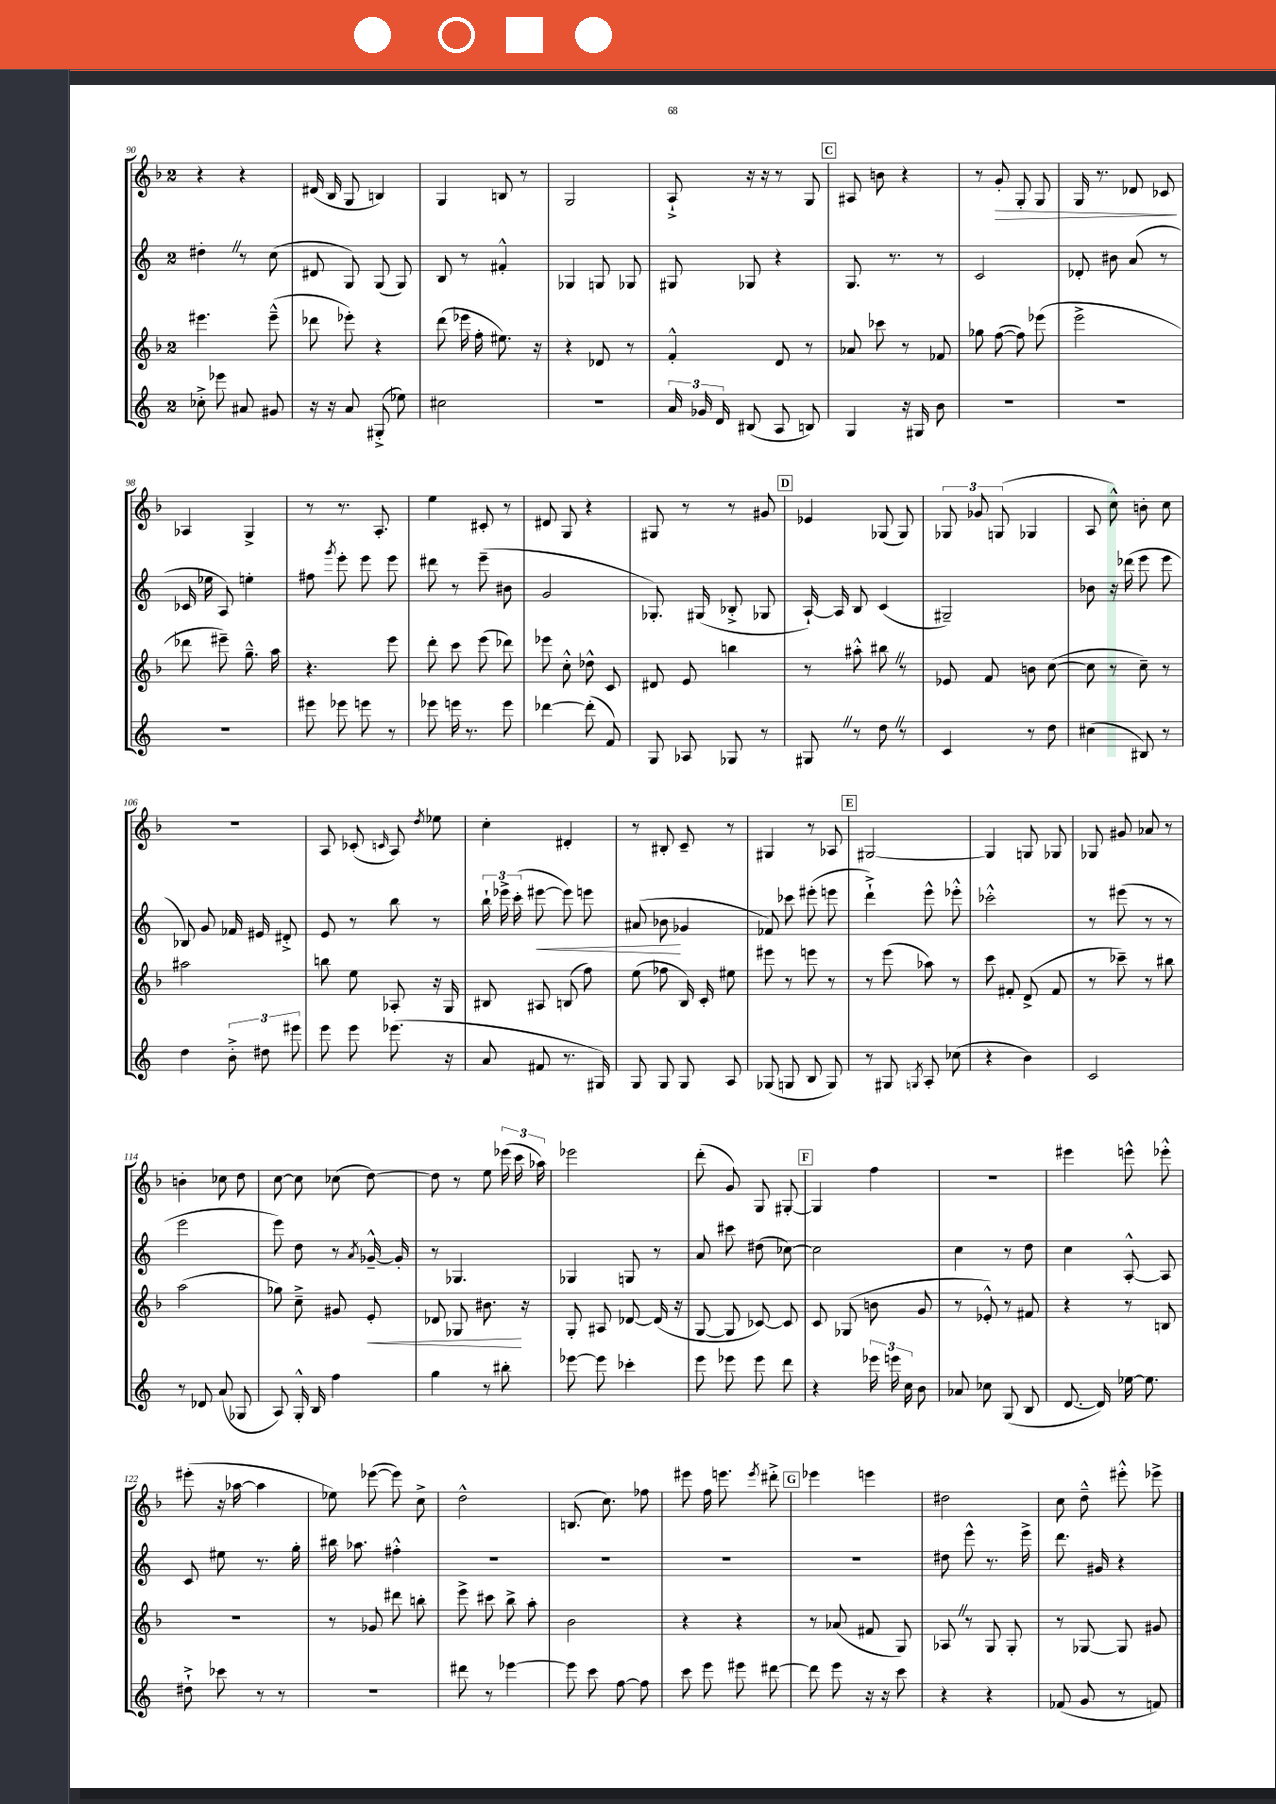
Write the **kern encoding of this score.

**kern	**kern	**kern	**kern
*staff4	*staff3	*staff2	*staff1
*clefG2	*clefG2	*clefG2	*clefG2
*k[]	*k[b-]	*k[]	*k[b-]
*M2/4	*M2/4	*M2/4	*M2/4
8cc-'^	4.eee#	4dd#'	4r
8eee-	.	.	.
8a#	.	8r	4r
8g#	(8eee#~^^	(8cc	.
=	=	=	=
16r	8ddd-	8d#	(16d#
16r	.	.	16B-
8a	8eee-')	8G)	8G
(8G#'^	4r	(8G	4B)
8ee-)	.	8G)	.
=	=	=	=
2cc#	(8ddd	8B	4G
.	16eee-	8r	.
.	16ff'	.	.
.	8.ee#)	4f#'^^	8B
.	.	.	8r
.	16r	.	.
=	=	=	=
2r	4r	4G-	2G
.	8d-	8G	.
.	8r	8G-	.
=	=	=	=
24a	4f'^^	8G#	8A`^
24g-	.	.	.
24d	.	.	.
(8B#	.	8G-	16r
.	.	.	16r
8A	8d	4r	8r
8B)	8r	.	8G
=	=	=	=
4G	8a-	8.G	8A#
.	8ccc-	.	8b
.	.	8.r	.
16r	8r	.	4r
16G#	.	.	.
8b	8f-	8r	.
=	=	=	=
2r	8gg-	2c	8r
.	([8ff	.	8g'
.	8ff])	.	8G'
.	(8eee-	.	8G
=	=	=	=
2r	2eee^	8d-'	16G
.	.	.	8.r
.	.	8b#	.
.	.	(8a	8d-
.	.	8r	8c-
=	=	=	=
2r	8ddd-	16c-	4A-
.	.	16ee-	.
.	8eee#~)	8A)	.
.	8.gg~^^	4ee'	4G^
.	16aa	.	.
=	=	=	=
8eee#	4.r	8ff#	8r
.	.	8qggg	.
8eee-	.	8eee'	8.r
8eee	.	8eee	.
.	.	.	8.A'
8r	8eee	8eee	.
=	=	=	=
8eee-	8ddd'	8ddd#	4ee
16eee	8ccc	8r	.
8.r	.	.	.
.	(8eee	(8eee~	8c#'
8eee	8ddd-)	8b#	8r
=	=	=	=
[4ddd-	8eee-	2g	8d#
.	8cc'^^	.	8G
(8ddd-']	8dd-^^	.	4r
8f)	8c	.	.
=	=	=	=
8G	8d#	8.G-')	8G#
8A-	8e	.	8r
.	.	(16G#	.
8G-	4bb	8B-'^	8r
8r	.	8G-	8g#
=	=	=	=
8G#	8r	[16A`)	4e-
.	.	16A]	.
8r	8aa#'^^	8B	.
8dd	8bb#	(4c	(8G-
8r	8r	.	8G-)
=	=	=	=
4c	8e-	2G#~)	12G-
.	.	.	12g-
.	8f	.	.
.	.	.	(12G
8r	8b	.	4G-
8dd	([8cc	.	.
=	=	=	=
(4cc#	8cc]	8b-	8A
.	8r	16r	8cc^^)
.	.	(16ddd-	.
8B#)	8cc~)	8eee	8b'
8r	8r	8eee	8cc
=	=	=	=
4dd	2aa#	8B-)	2r
.	.	8g	.
12b'^	.	16f-	.
.	.	16e#	.
12dd#	.	.	.
.	.	8d#'^	.
12eee#	.	.	.
=	=	=	=
8eee	8bb	8e	8A
8eee	8ee	8r	(8c-'
.	.	.	16qqc
(8.eee-	8A-'	8bb	8A)
.	.	.	8qdd
.	16r	8r	8ee-
16r	16G	.	.
=	=	=	=
8a	8B#	24bb`	4cc'
.	.	24eee-^	.
.	.	(24ccc'	.
8f#	8A#	[8eee#	.
8.r	(8B	8eee#])	4d#'
.	8ff)	8eee	.
16G#)	.	.	.
=	=	=	=
8G	(8ee	(8a#	8r
8G	8ff-	8b-	8B#'
8G	16B-)	4g-	8c~
.	16c'	.	.
8A	8ee#	.	8r
=	=	=	=
(8G-	8eee#	8f-)	4G#
8G	8r	8ccc-	.
8B	8eee	(8eee#'	8r
8G)	8r	8eee	8A-
=	=	=	=
8r	8r	4ddd`^)	[2G#
8G#	(8eee	.	.
8qG	.	.	.
8A'	8aa-)	8eee^^	.
(8cc-	8r	8eee-'^^	.
=	=	=	=
4r	8ccc	2ccc-'^^	4G#]
.	8f#'	.	.
4b)	(8d^	.	8G
.	8f#	.	8G-
=	=	=	=
2c	8r	8r	8G-
.	8ccc-~)	(8eee#	8g#
.	8r	8r	8a-
.	8bb#	8r	8r
=	=	=	=
8r	(2aa	2eee	4b'
8d-	.	.	.
(8a	.	.	8cc-
8G-	.	.	8dd
=	=	=	=
8A)	8gg-)	8eee)	[8cc
16G'^^	8cc~^	8dd	8cc]
16B	.	.	.
4ff	8g#	8r	(8cc-
.	.	8qa	.
.	8e'	[16g-~^^	[8dd)
.	.	16g-']	.
=	=	=	=
4gg	8d-	8r	8dd]
.	8G-	4.G-	8r
8r	8.b#	.	8ee
8bb#'	.	.	(24eee-
.	.	.	24ccc
.	16r	.	.
.	.	.	24aa-)
=	=	=	=
[8eee-	8G'	4G-	2eee-
8eee-]	8A#	.	.
4ccc-'	[8d-	8G	.
.	(16d-]	8r	.
.	16r	.	.
=	=	=	=
8eee	[8G	8a	(8ddd'
8eee-	8G]	8ccc#	8g)
8eee-	[8c-)	(8dd#	8G
8ddd	8c-]	[8cc-)	[8G#'
=	=	=	=
4r	8c	2cc-]	4G#]
.	(8G-	.	.
24eee-	8b	.	4ff
24eee	.	.	.
24cc	.	.	.
8b	8g	.	.
=	=	=	=
8a-	8r	4cc	2r
8cc-	8e-'^^)	.	.
(8G	8r	8r	.
8B	8f#	8dd	.
=	=	=	=
[8.d	4r	4cc	4eee#
16d])	.	.	.
[16ee-	8r	[8A'^^	8eee^^
8.ee-]	.	.	.
.	8B	8A]	8eee-'^^
=	=	=	=
8dd#`^	2r	8c	(8eee#'
8ccc-	.	8ee#	16r
.	.	.	[16aa-
8r	.	8.r	4aa-]
8r	.	.	.
.	.	16gg'	.
=	=	=	=
2r	8r	16bb#	8ee-)
.	.	8.aa-	.
.	8g-	.	([8eee-
.	8ddd#	4ff#'^^	8eee-])
.	8bb'	.	8cc^
=	=	=	=
8ddd#	8eee^	2r	2dd^^
8r	8ccc#	.	.
[4eee-	8bb-^	.	.
.	8aa'	.	.
=	=	=	=
8eee-]	2b-	2r	(8.B
8ccc	.	.	.
.	.	.	8.cc)
[8ff	.	.	.
8ff]	.	.	8ff-
=	=	=	=
8ccc	4r	2r	8eee#
8eee	.	.	16ff
.	.	.	8.eee
8eee#	4r	.	.
.	.	.	8qeee
[8ddd#	.	.	8ddd#'^
=	=	=	=
8ddd#]	8r	2r	4eee-
8eee	(8a-	.	.
16r	8f#	.	4eee
16r	.	.	.
8ccc	8G)	.	.
=	=	=	=
4r	8A-	8dd#	2dd#
.	8r	8eee^^	.
4r	8G	8.r	.
.	8G'	.	.
.	.	16eee^	.
=	=	=	=
(8f-	8r	8.ddd	8cc
8g	[8G-	.	8dd~^^
.	.	16g#	.
8r	8G-]	4r	8eee#'^^
8f)	8g#	.	8eee-^
==	==	==	==
*-	*-	*-	*-
